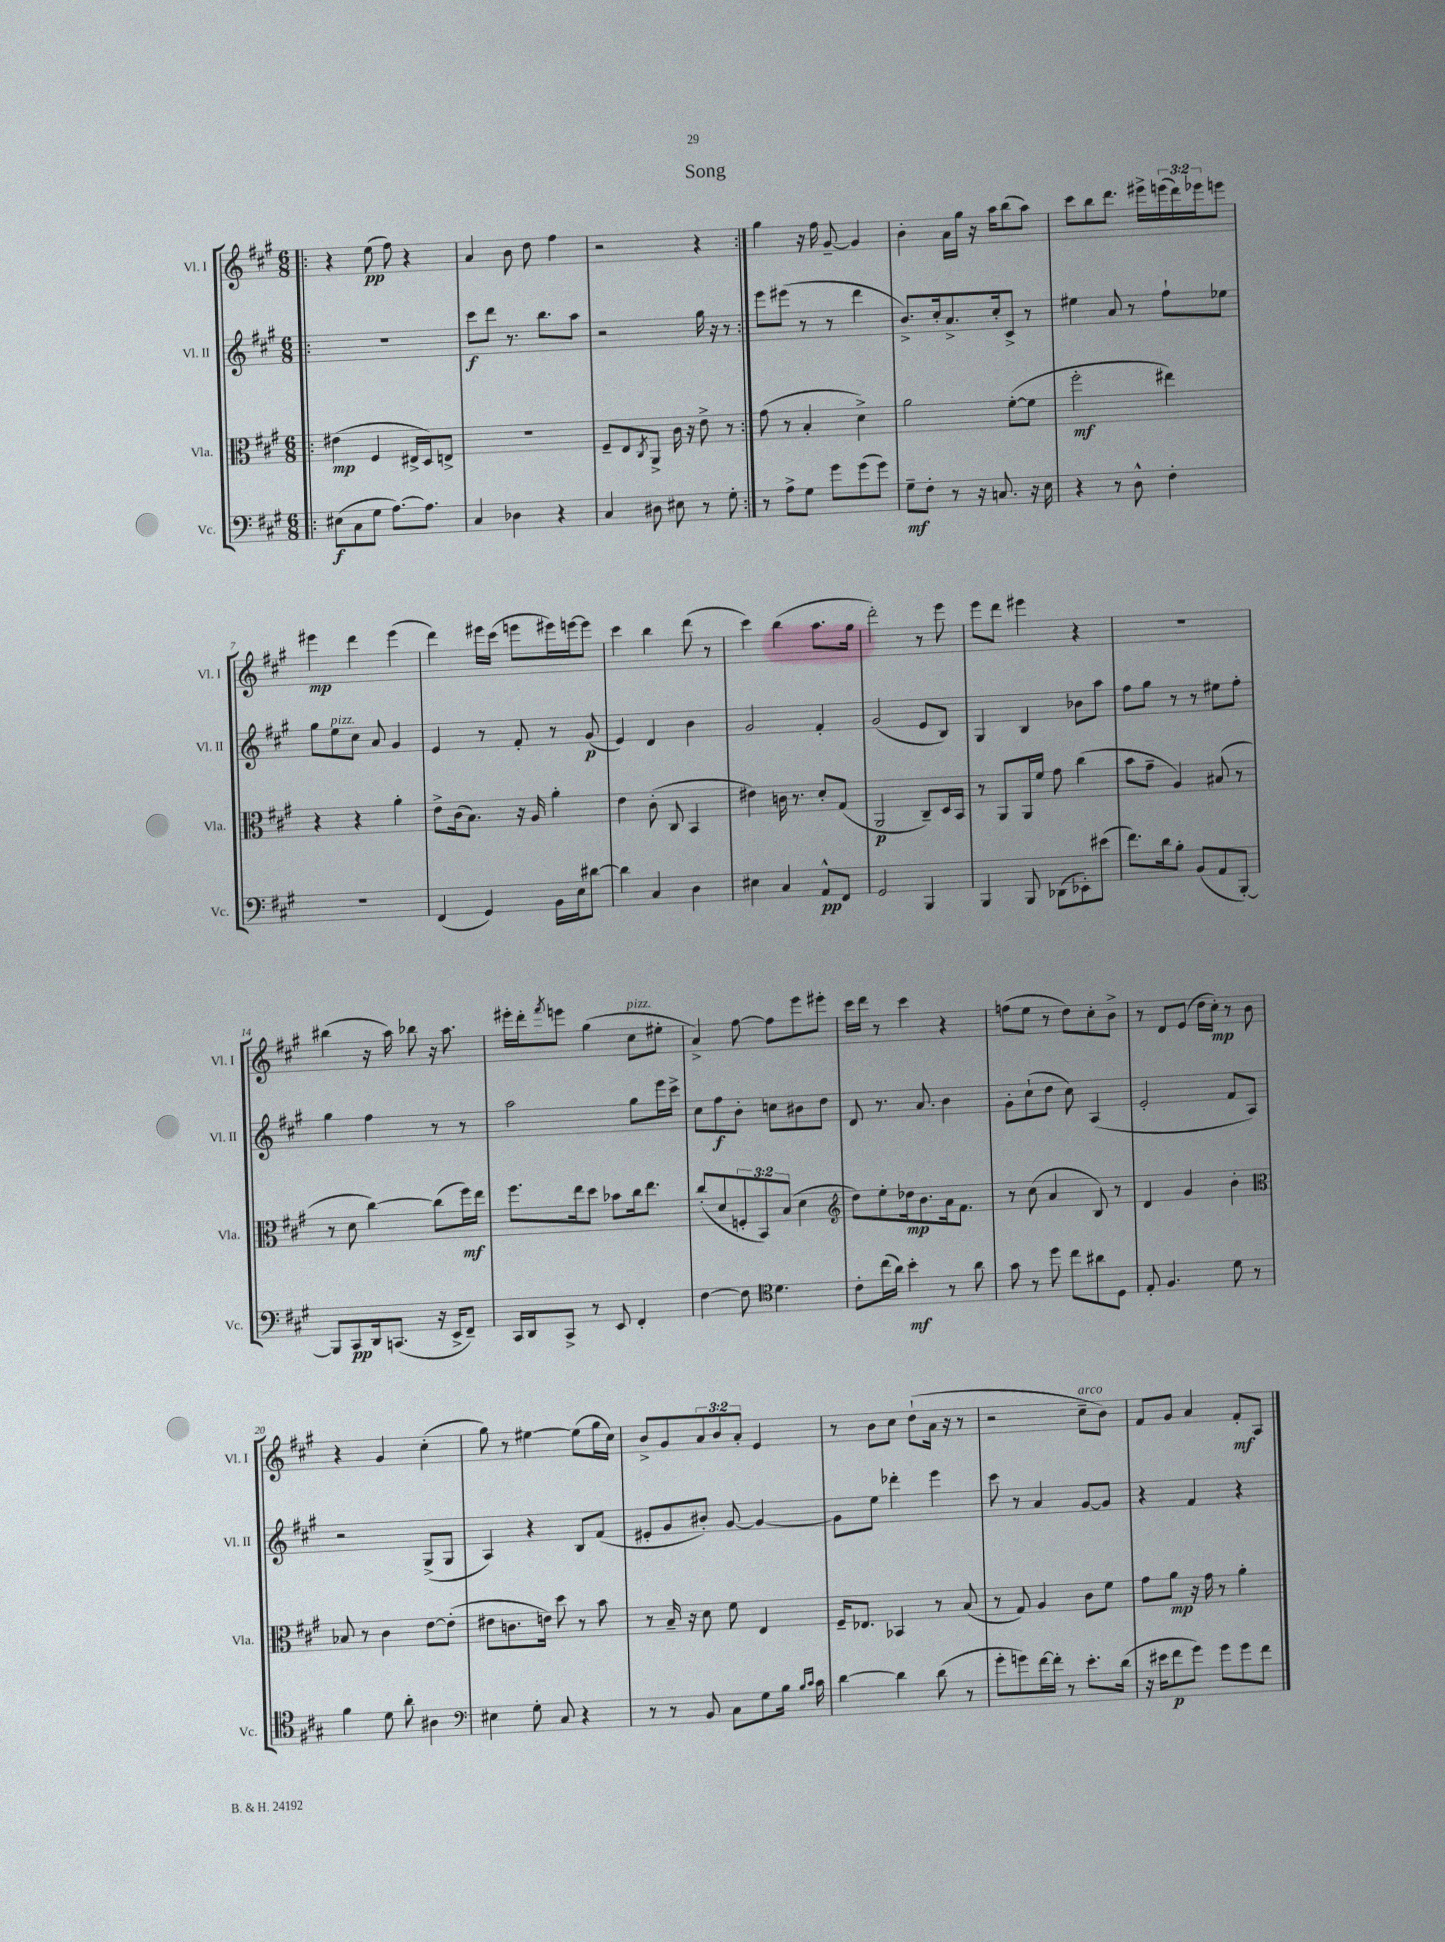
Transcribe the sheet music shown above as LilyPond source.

\header { title = "Song" }
<<
\new StaffGroup <<
\new Staff = "s0" \with { instrumentName = "Vl. I" shortInstrumentName = "Vl. I" } {
    \clef treble \key a \major \numericTimeSignature \time 6/8 \override Staff.TupletNumber.text = #tuplet-number::calc-fraction-text
    \repeat volta 2 { \bar ".|:" r4 e''8\pp( fis''8) r4 |
    a'4 b'8 d''8 fis''4 |
    r2 r4 | }
    gis''4 r16 fis''16 gis'8~-- gis'4 |
    b'4-. a'16 gis''16 r16 a''16 b''8( a''8) |
    cis'''8 b''8 d'''8. eis'''16-> \tuplet 3/2 { e'''16( d'''16) ees'''16 } e'''8 |
    eis'''4\mp d'''4 eis'''4( |
    d'''4) eis'''16 cis'''16( e'''8 eis'''16) e'''16~ e'''8 |
    cis'''4 b''4 d'''8( r8 |
    cis'''4) b''4( a''8. gis''16 |
    d'''2-.) r8 e'''8 |
    e'''8 d'''8 eis'''4 r4 |
    R2. |
    bis''4( r16 a''16) bes''8 r16 a''8. |
    eis'''16-. d'''16-. \acciaccatura { fis'''8 } e'''8 gis''4( cis''8^\markup { \italic "pizz." } eis''8-. |
    a'4->) fis''8~ fis''8 e'''8 eis'''8-. |
    cis'''16 d'''16 r8 cis'''4 r4 |
    f''8( e''8 r8 d''8) cis''8-. b'8-> |
    r8 d'8 e'8( d''16 cis''16-.\mp) r8 b'8 |
    r4 gis'4 cis''4-.( |
    gis''8) r8 eis''4~ eis''8( gis''16 cis''16) |
    b'8-> gis'8 \tuplet 3/2 { a'8 b'8 a'8-. } e'4 |
    r8 b'8 cis''8 d''8-!( a'16 r16 r8 |
    r2 cis''8--^\markup { \italic "arco" } b'8) |
    fis'8 gis'8 a'4 fis'8-.\mf a8 \bar "|." |
}
\new Staff = "s1" \with { instrumentName = "Vl. II" shortInstrumentName = "Vl. II" } {
    \clef treble \key a \major \numericTimeSignature \time 6/8
    \repeat volta 2 { \bar ".|:" R2. |
    cis'''8\f d'''8 r8. b''8. a''8 |
    r2 gis''16 r16 r8 | }
    e'''8 eis'''8( r8 r8 d'''4 |
    b'8.->) cis''16-. a'8.-> cis''16-. cis'8-> r8 |
    eis''4 a'8 r8 fis''8-! ees''8 |
    gis''8 e''8^\markup { \italic "pizz." } cis''8 a'8 gis'4 |
    e'4 r8 fis'8-. r8 gis'8\p( |
    e'4) d'4 b'4 |
    gis'2 fis'4-. |
    gis'2( e'8 b8) |
    gis4 b4 bes'8 a''8 |
    fis''8 gis''8 r8 r8 eis''8 fis''8-. |
    gis''4 fis''4 r8 r8 |
    a''2 gis''8 e'''16 cis'''16-> |
    cis''8 fis''8\f b'8-. c''8 bis'8 d''8 |
    d'8 r8. a'8. b'4 |
    gis'8-. cis''8-!( d''8 cis''8) a4( |
    e'2-. fis'8 a8) |
    r2 gis8->( gis8 |
    a4) r4 b8 fis'8( |
    eis'8-. gis'8 bis'8-.) gis'8~ gis'4~ |
    gis'8 e''8 des'''4-. e'''4 |
    cis'''8 r8 a'4 gis'8~ gis'8 |
    r4 fis'4 r4 \bar "|." |
}
\new Staff = "s2" \with { instrumentName = "Vla." shortInstrumentName = "Vla." } {
    \clef alto \key a \major \numericTimeSignature \time 6/8 \override Staff.TupletNumber.text = #tuplet-number::calc-fraction-text
    \repeat volta 2 { \bar ".|:" eis'4\mp( fis4 eis16-> d16) e8-> |
    R2. |
    fis8-- e8 \acciaccatura { cis8 } a,8-> cis'16 r16 e'8-> r8 | }
    gis'8( r8 b4-. d'4->) |
    a'2 fis'8~-.( fis'8 |
    fis''2-.\mf eis''4) |
    r4 r4 a'4-. |
    e'8-> cis'16( b8.) r16 a16 a'4-. |
    e'4 cis'8-.( cis8 b,4 |
    eis'4) c'16 r8. d'8-. gis8( |
    a,2\p cis8--) d16 b,16 |
    r8 a,8 a,16 fis'16 gis'8 cis''4( |
    b'8 gis'8-- a4) bis8( r8 |
    r8 d'8 cis''4~) cis''8( fis''16\mf) e''16 |
    fis''8. e''16 d''8 bes'8 cis''16 e''8. |
    cis''8-.( d'8 \tuplet 3/2 { f8-. b,8) b8( } d'4 |
    \clef treble d''8) e''8-. des''16\mp b'8. a'16 fis'8. |
    r8 cis''8( a'4 b8) r8 |
    d'4 gis'4 b'4-. |
    \clef alto bes8 r8 cis'4 e'8~ e'8-.( |
    eis'8 c'8. e'16) d''8 r8 b'8 |
    r8 b16-- r16 d'8 fis'8 e4 |
    fis16-- ees8. bes,4 r8 b8( |
    r8 gis8) a4 cis'8 fis'8 |
    gis'8 a'8\mp r16 gis'16 r8 a'4-. \bar "|." |
}
\new Staff = "s3" \with { instrumentName = "Vc." shortInstrumentName = "Vc." } {
    \clef bass \key a \major \numericTimeSignature \time 6/8
    \repeat volta 2 { \bar ".|:" eis8\f( cis8 gis8 a8.~) a8. |
    cis4 des4 r4 |
    cis4 dis8 eis8 r8 gis8-. | }
    r8 a8-> gis8 gis'8 gis'8( gis'8) |
    gis8--\mf fis8-. r8 r16 c8. r16 e16 |
    r4 r8 d8-^ fis4-. |
    R2. |
    fis,4( gis,4) b,16 e16 dis'8~ |
    dis'4 cis4 d4 |
    eis4 cis4 a,8-^\pp fis,8 |
    gis,2 b,,4 |
    b,,4 b,,8 des,8( ees,8-.) eis'8( |
    fis'8.) d'16 b8-. b,8( a,8 b,,8~-.) |
    b,,8 cis,8\pp d,16 c,8.( r16 e,16-> fis,8--) |
    cis,16 d,16 cis,8-> r8 e,8 fis,4-. |
    fis4~ fis8 \clef tenor d'4. |
    cis'8-. cis''16( a'16) b'4-.\mf r8 a'8 |
    gis'8 r8 d''8 cis''8 ais'8 d8 |
    e8-. fis4. d'8 r8 |
    fis'4 d'8 a'8-. ais4 |
    \clef bass eis4 gis8-. cis8 r4 |
    r8 r8 b,8 cis8 gis8 b16 \grace { b16 cis'16 } cis'16 |
    d'4~ d'4 d'8( r8 |
    gis'8-. g'8) fis'16~ fis'16-. r8 e'8.-. d'16( |
    r16 eis'16 fis'8\p gis'8) gis'8 gis'8 fis'8 \bar "|." |
}
>>
>>
